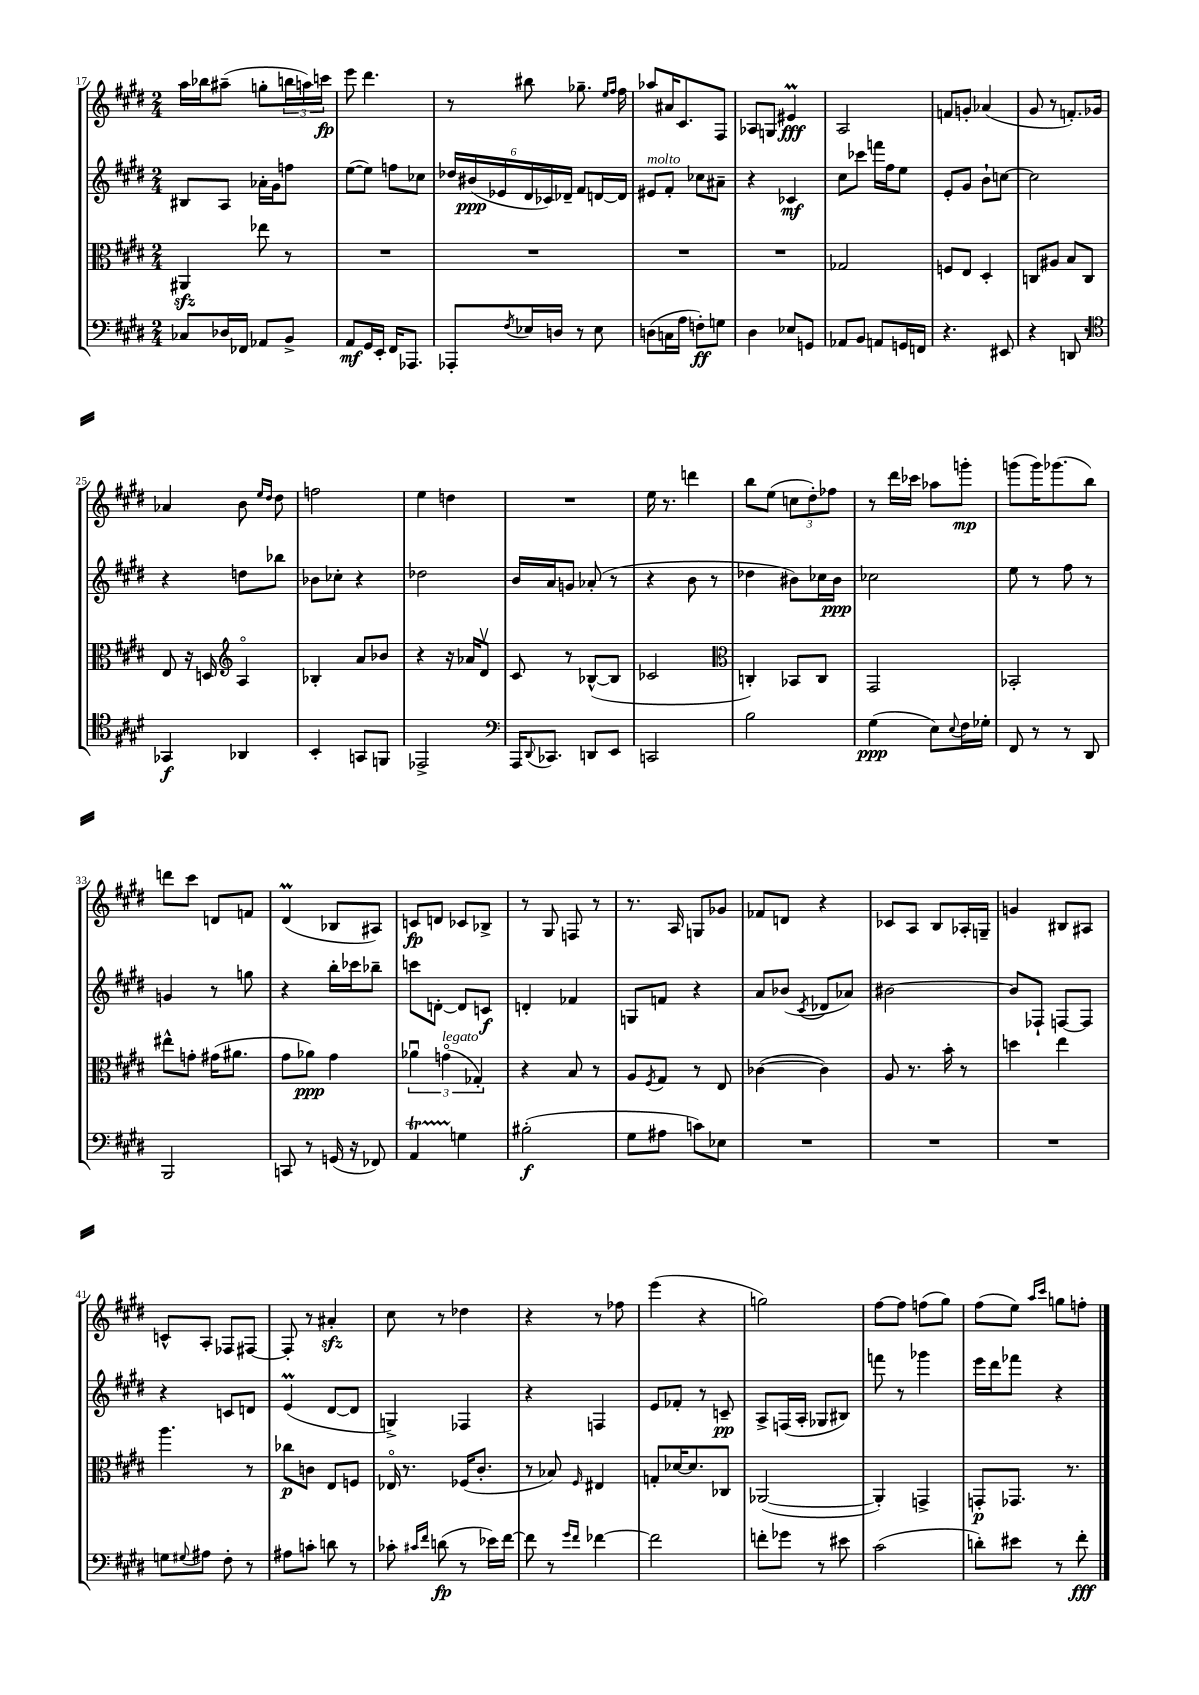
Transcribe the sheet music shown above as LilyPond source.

<<
\new StaffGroup <<
\new Staff = "s0" {
    \clef treble \key e \major \numericTimeSignature \time 2/4
    a''16 bes''16 ais''8--( g''8-. \tuplet 3/2 { b''16 a''16) c'''16\fp } |
    e'''8 dis'''4. |
    r8 bis''8 ges''8.-- \grace { e''16 fis''16 } fis''16 |
    aes''8 ais'16 cis'8. fis8 |
    aes8 g8 eis'4\prall\fff |
    a2 |
    f'8 g'8-. aes'4( |
    gis'8 r8 f'8.-.) ges'16 |
    aes'4 b'8 \grace { e''16 dis''16 } dis''8 |
    f''2 |
    e''4 d''4 |
    R2 |
    e''16 r8. d'''4 |
    b''8 e''8( \tuplet 3/2 { c''8 dis''8-.) fes''8 } |
    r8 dis'''16 ces'''16 aes''8 g'''8-.\mp |
    g'''8( g'''16) ges'''8.( b''8) |
    d'''8 cis'''8 d'8 f'8 |
    dis'4\prall( bes8 ais8) |
    c'8\fp d'8 ces'8 bes8-> |
    r8 gis8 f8 r8 |
    r8. a16 g8 ges'8 |
    fes'8 d'8 r4 |
    ces'8 a8 b8 aes16-. g16-- |
    g'4 bis8 ais8 |
    c'8-^ a8-. fes8 fis8~ |
    fis8-. r8 ais'4-.\sfz |
    cis''8 r8 des''4 |
    r4 r8 fes''8 |
    e'''4( r4 |
    g''2) |
    fis''8~ fis''8 f''8( gis''8) |
    fis''8( e''8) \grace { a''16 cis'''16 } g''8 f''8-. \bar "|." |
}
\new Staff = "s1" {
    \clef treble \key e \major \numericTimeSignature \time 2/4
    bis8 a8 aes'16-. gis'16 f''8 |
    e''8~( e''8) f''8 ces''8 |
    \tuplet 6/4 { des''16 bis'16\ppp( ees'16 dis'16 ces'16) des'16-- } fis'8 d'16~ d'16 |
    eis'8^\markup { \italic "molto" } fis'8-. ces''8 ais'8-- |
    r4 ces'4\mf |
    cis''8 ces'''8 f'''16 fis''16 e''8 |
    e'8-. gis'8 b'8-! c''8~ |
    c''2 |
    r4 d''8 bes''8 |
    bes'8 ces''8-. r4 |
    des''2 |
    b'16 a'16 g'8 aes'8-.( r8 |
    r4 b'8 r8 |
    des''4 bis'8) ces''16 bis'16\ppp |
    ces''2 |
    e''8 r8 fis''8 r8 |
    g'4 r8 g''8 |
    r4 b''16-. ces'''16 bes''8-- |
    c'''8 d'8~-. d'8 c'8\f |
    d'4-. fes'4 |
    g8 f'8 r4 |
    a'8 bes'8( \acciaccatura { cis'8 } des'8 aes'8) |
    bis'2~ |
    bis'8 fes8-! f8~ f8 |
    r4 c'8 d'8 |
    e'4\prall( dis'8~ dis'8 |
    g4->) fes4 |
    r4 f4 |
    e'8 fes'8-. r8 c'8--\pp |
    a8-> f16( a16-. ges8 bis8) |
    f'''8 r8 ges'''4 |
    e'''16 dis'''16 fes'''8 r4 \bar "|." |
}
\new Staff = "s2" {
    \clef alto \key e \major \numericTimeSignature \time 2/4
    ais,4\sfz ees''8 r8 |
    R2 |
    R2 |
    R2 |
    R2 |
    ges2 |
    f8 e8 dis4-. |
    c8 ais8 b8 c8 |
    e8 r16 d16 \clef treble a4\flageolet |
    bes4-. a'8 bes'8 |
    r4 r16 aes'16 dis'8\upbow |
    cis'8 r8 bes8~-^( bes8 |
    ces'2 |
    \clef alto c4-.) bes,8 c8 |
    gis,2 |
    bes,2-. |
    eis''8-^ g'8-. gis'16( ais'8. |
    gis'8 aes'8\ppp) gis'4 |
    \tuplet 3/2 { aes'4\downbow g'4\flageolet^\markup { \italic "legato" }( ges4-.) } |
    r4 b8 r8 |
    a8 \acciaccatura { fis8 } gis8 r8 e8 |
    ces'4~( ces'4) |
    a8 r8. b'16-. r8 |
    d''4 e''4 |
    a''4. r8 |
    ces''8\p c'8 e8 f8 |
    ees16\flageolet r8. fes16( cis'8.-. |
    r8 bes8) \grace { fis16 } eis4 |
    g8-. des'16~ des'8. ces8 |
    aes,2~( |
    aes,4-.) g,4-> |
    g,8-.\p ges,8. r8. \bar "|." |
}
\new Staff = "s3" {
    \clef bass \key e \major \numericTimeSignature \time 2/4
    ces8 des16 fes,16 aes,8 b,8-> |
    a,8\mf gis,16 e,16-. fis,16 aes,,8. |
    aes,,8-. \acciaccatura { fis8 } ees16 d16 r8 ees8 |
    d8( c16 a16 f8-.\ff) g8 |
    dis4 ees8 g,8 |
    aes,8 b,8 a,8 g,16 f,16 |
    r4. eis,8 |
    r4 d,8 r8 |
    \clef tenor ges,4\f aes,4 |
    b,4-. g,8 f,8 |
    ees,2-> |
    \clef bass a,,16 \appoggiatura { dis,8 } ces,8. d,8 e,8 |
    c,2 |
    b2 |
    gis4\ppp( e8) \appoggiatura { e8 } fis16 ges16-. |
    fis,8 r8 r8 dis,8 |
    b,,2 |
    c,8 r8 g,16( r16 fes,8) |
    a,4\startTrillSpan g4\stopTrillSpan |
    bis2-.\f( |
    gis8 ais8 c'8) ees8 |
    R2 |
    R2 |
    R2 |
    g8 \appoggiatura { gis8 } ais8 fis8-. r8 |
    ais8 c'8-. d'8 r8 |
    ces'8-. \grace { cis'16 fis'16 } d'8\fp( r8 ees'16) fis'16~ |
    fis'8 r8 \grace { gis'16 fis'16 } fes'4~ |
    fes'2 |
    f'8-. ges'8 r8 eis'8 |
    cis'2( |
    d'8-.) eis'8 r8 fis'8-.\fff \bar "|." |
}
>>
>>
\layout { \context { \Score currentBarNumber = #17 } }
